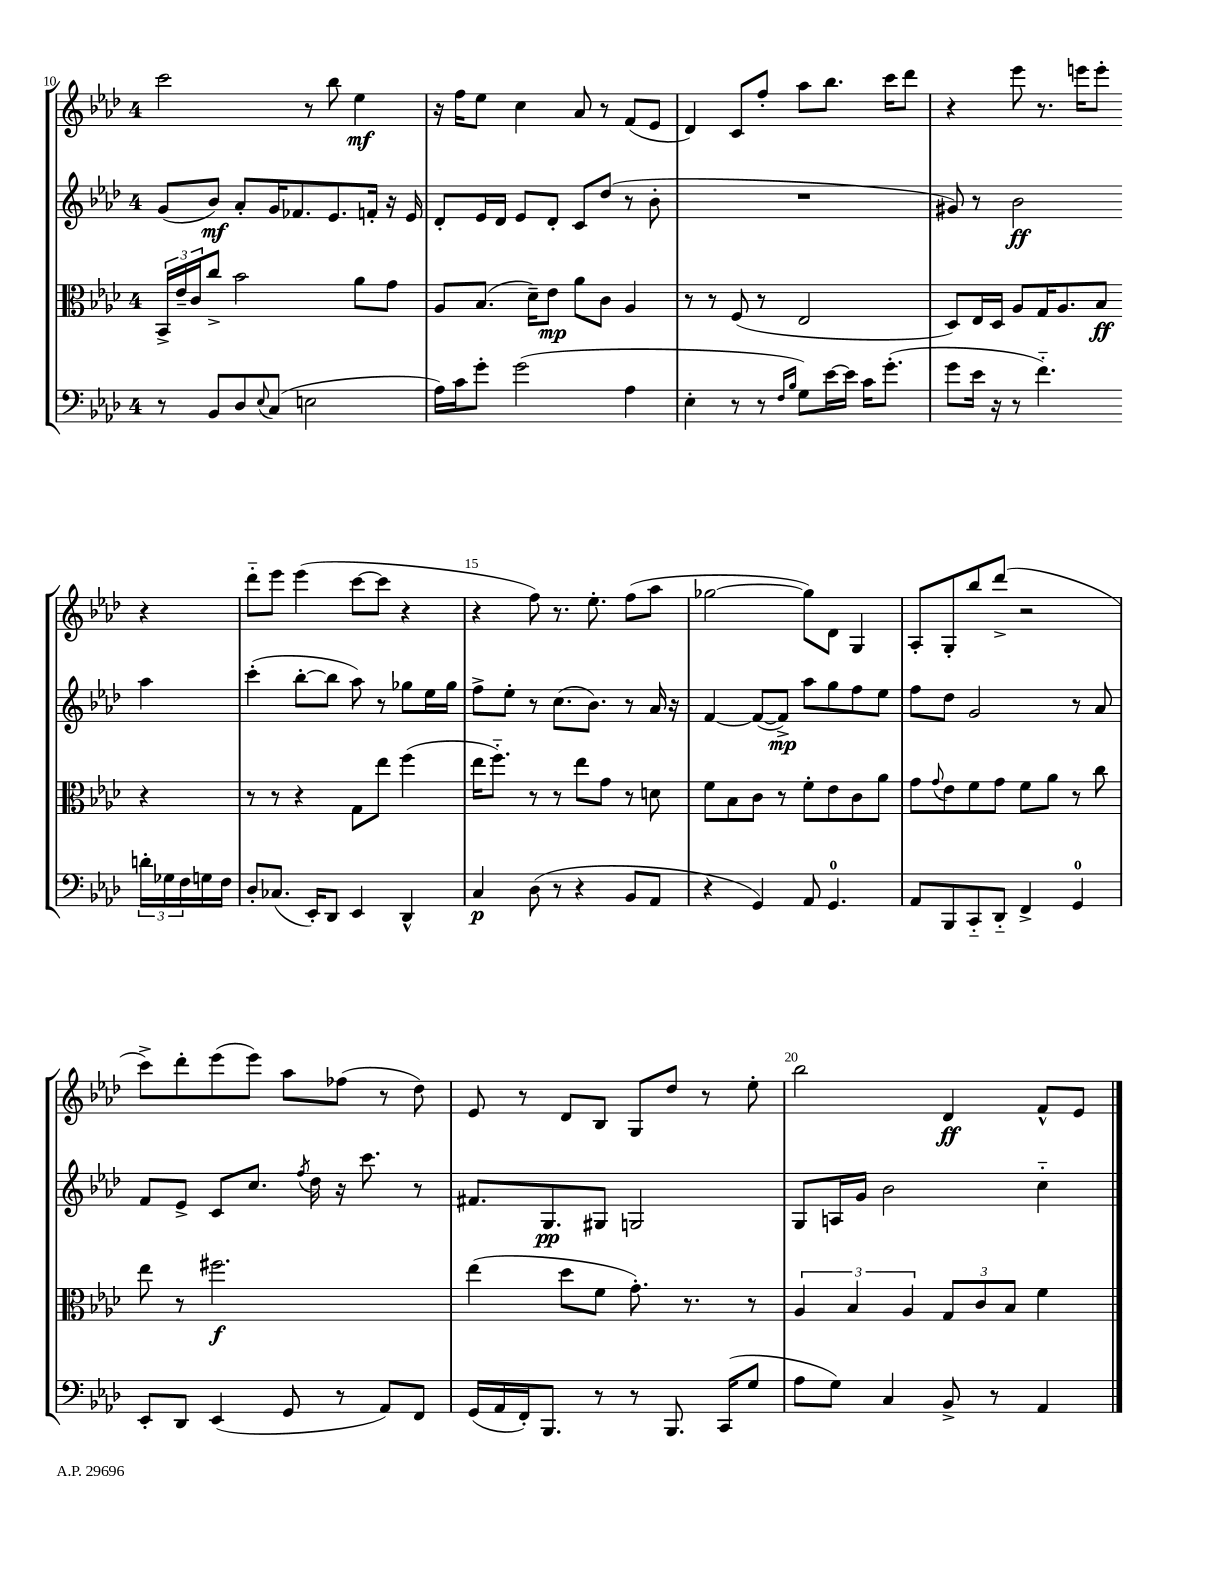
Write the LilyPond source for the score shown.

<<
\new StaffGroup <<
\new Staff = "s0" {
    \clef treble \key aes \major \once \override Staff.TimeSignature.style = #'single-digit \time 4/4
    c'''2 r8 bes''8 ees''4\mf |
    r16 f''16 ees''8 c''4 aes'8 r8 f'8( ees'8 |
    des'4) c'8 f''8-. aes''8 bes''8. c'''16 des'''8 |
    r4 ees'''8 r8. e'''16 e'''8-. r4 |
    des'''8-_ ees'''8 ees'''4( c'''8~ c'''8 r4 |
    r4 f''8) r8. ees''8.-. f''8( aes''8 |
    ges''2~ ges''8) des'8 g4 |
    aes8-. g8-. bes''8 des'''8->( r2 |
    c'''8->) des'''8-. ees'''8( ees'''8) aes''8 fes''8( r8 des''8) |
    ees'8 r8 des'8 bes8 g8 des''8 r8 ees''8-. |
    bes''2 des'4\ff f'8-^ ees'8 \bar "|." |
}
\new Staff = "s1" {
    \clef treble \key aes \major \once \override Staff.TimeSignature.style = #'single-digit \time 4/4
    g'8( bes'8\mf) aes'8-. g'16 fes'8. ees'8. f'16-. r16 ees'16 |
    des'8-. ees'16 des'16 ees'8 des'8-. c'8 des''8( r8 bes'8-. |
    R1 |
    gis'8) r8 bes'2\ff aes''4 |
    c'''4-.( bes''8~-. bes''8 aes''8) r8 ges''8 ees''16 ges''16 |
    f''8-> ees''8-. r8 c''8.( bes'8.) r8 aes'16 r16 |
    f'4~ f'8~( f'8->\mp) aes''8 g''8 f''8 ees''8 |
    f''8 des''8 g'2 r8 aes'8 |
    f'8 ees'8-> c'8 c''8. \acciaccatura { f''8 } des''16 r16 c'''8. r8 |
    fis'8. g8.\pp gis8 g2 |
    g8 a16 g'16 bes'2 c''4-_ \bar "|." |
}
\new Staff = "s2" {
    \clef alto \key aes \major \once \override Staff.TimeSignature.style = #'single-digit \time 4/4
    \tuplet 3/2 { bes,16-> ees'16-- c'16 } c''8-> bes'2 aes'8 g'8 |
    aes8 bes8.( des'16--) ees'8\mp aes'8 c'8 aes4 |
    r8 r8 f8( r8 ees2 |
    des8) ees16 des16 aes8 g16 aes8. bes8\ff r4 |
    r8 r8 r4 g8 ees''8 f''4( |
    ees''16 f''8.-_) r8 r8 ees''8 g'8 r8 d'8 |
    f'8 bes8 c'8 r8 f'8-. ees'8 c'8 aes'8 |
    g'8 \appoggiatura { g'8 } ees'8 f'8 g'8 f'8 aes'8 r8 c''8 |
    ees''8 r8 fis''2.\f |
    ees''4( des''8 f'8 g'8.-.) r8. r8 |
    \tuplet 3/2 { aes4 bes4 aes4 } \tuplet 3/2 { g8 c'8 bes8 } f'4 \bar "|." |
}
\new Staff = "s3" {
    \clef bass \key aes \major \once \override Staff.TimeSignature.style = #'single-digit \time 4/4
    r8 bes,8 des8 \appoggiatura { ees8 } c8( e2 |
    aes16) c'16 g'8-. g'2( aes4 |
    ees4-. r8 r8 \grace { f16 bes16 } g8) ees'16~ ees'16 c'16 g'8.-.( |
    g'8 ees'16 r16 r8 f'4.-_) \tuplet 3/2 { d'16-. ges16 f16 } g16 f16 |
    des8-. ces8.( ees,16-.) des,8 ees,4 des,4-^ |
    c4\p des8( r8 r4 bes,8 aes,8 |
    r4 g,4) aes,8 g,4.-0 |
    aes,8 bes,,8 c,8-_ des,8-_ f,4-> g,4-0 |
    ees,8-. des,8 ees,4( g,8 r8 aes,8) f,8 |
    g,16( aes,16 f,16-.) bes,,8. r8 r8 bes,,8. c,16( g8 |
    aes8 g8) c4 bes,8-> r8 aes,4 \bar "|." |
}
>>
>>
\layout { \context { \Score currentBarNumber = #10 \override BarNumber.break-visibility = ##(#f #t #t) barNumberVisibility = #(every-nth-bar-number-visible 5) } }
